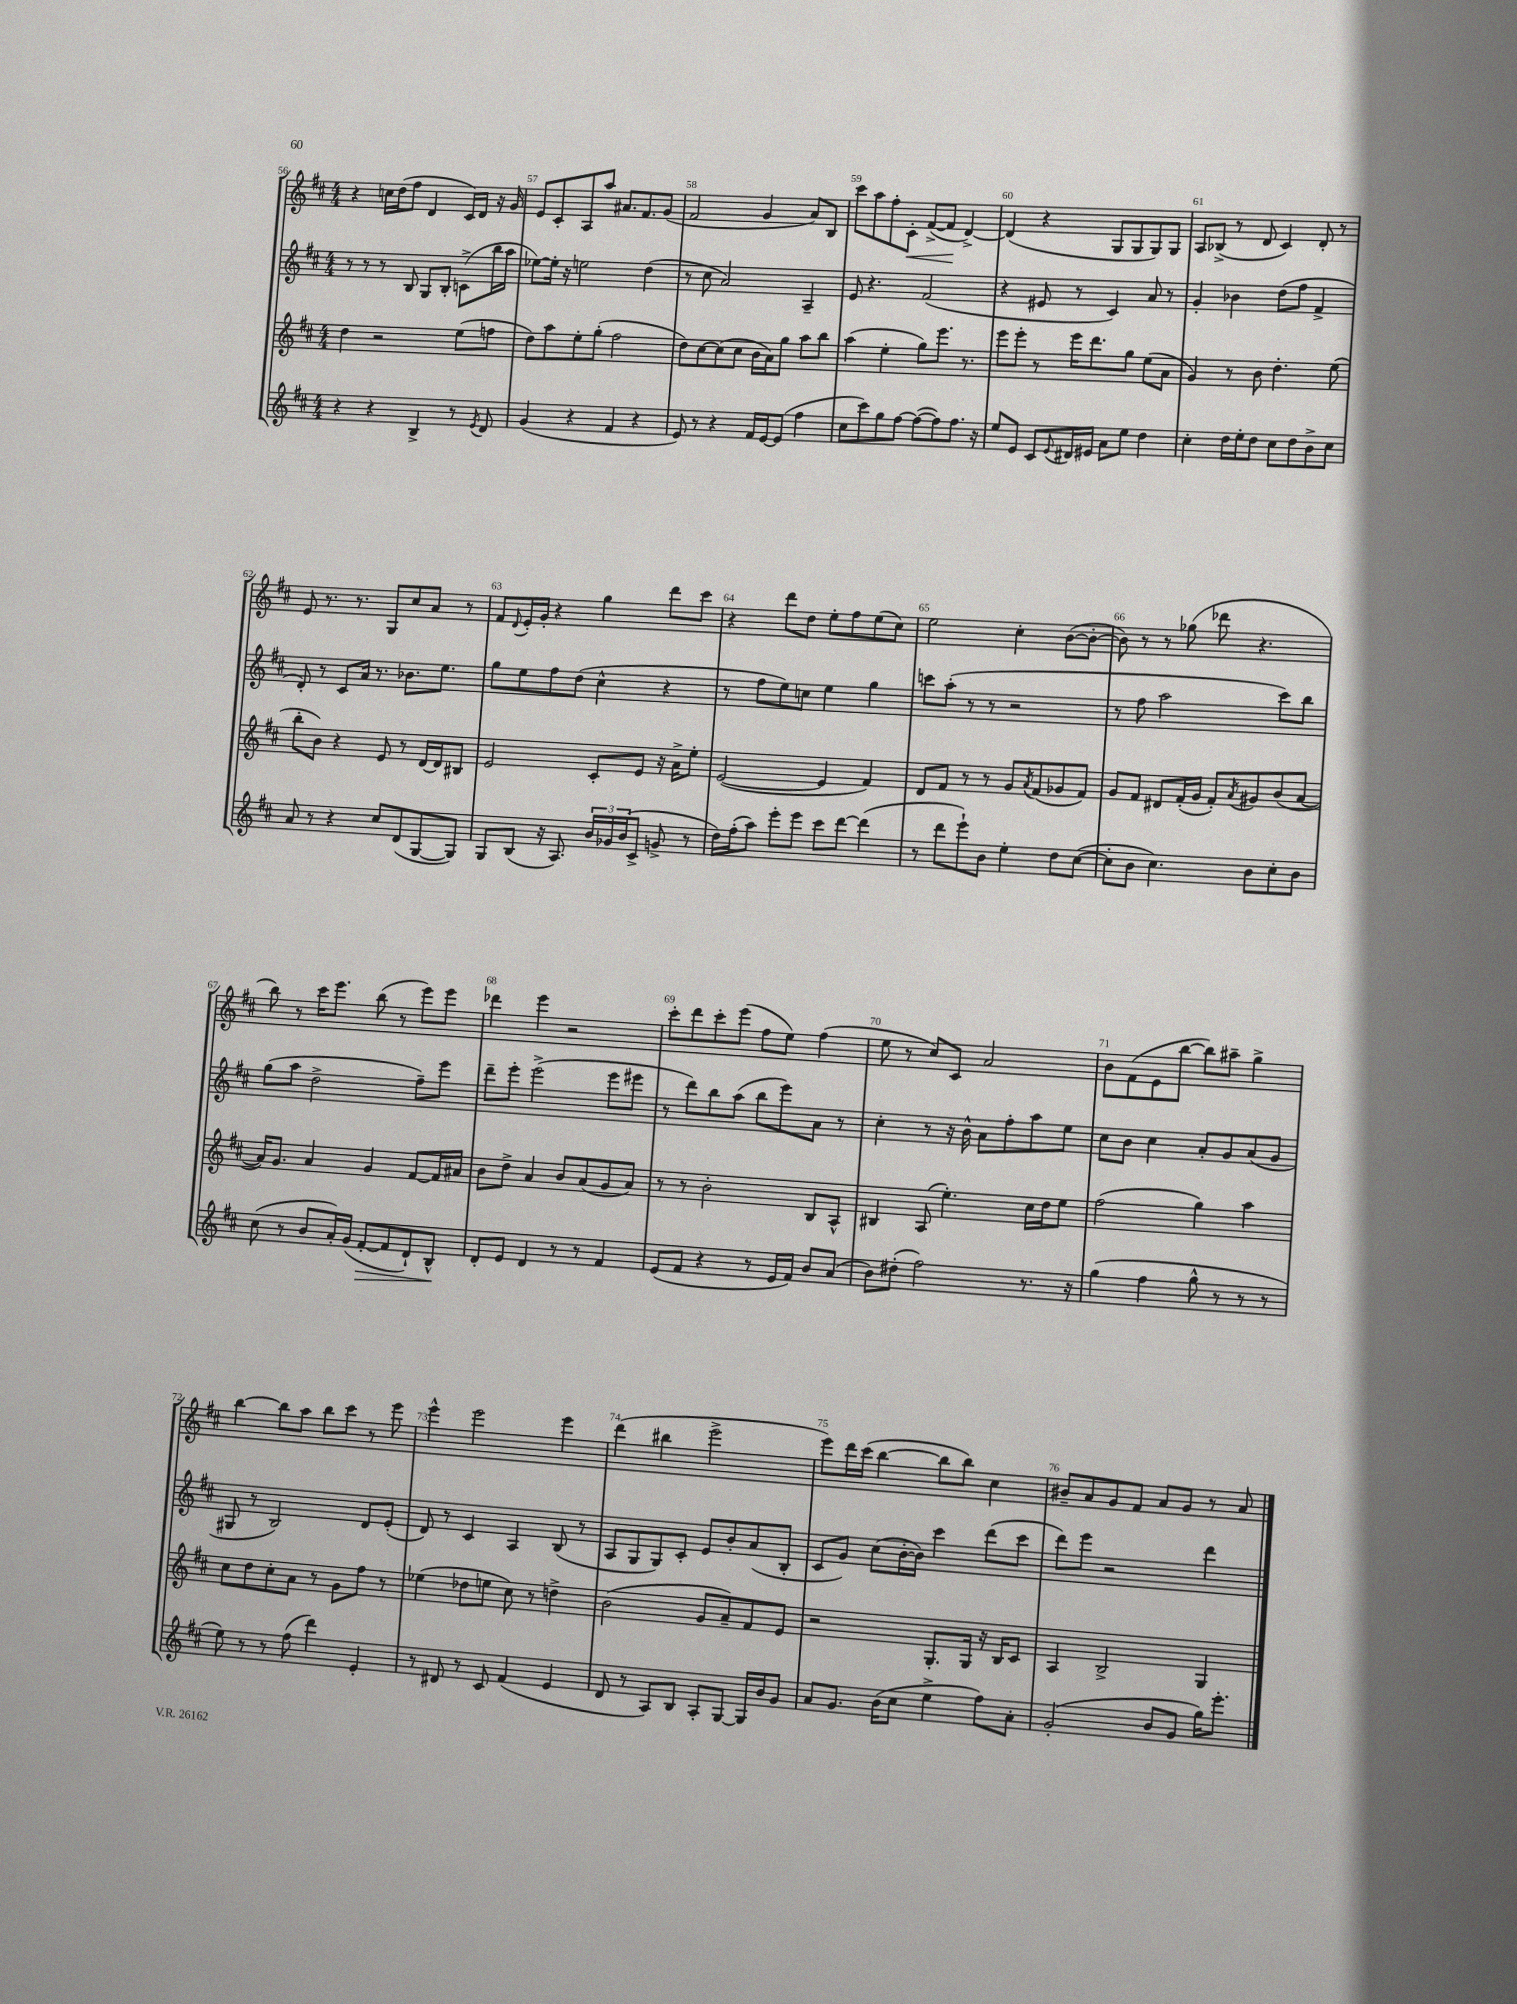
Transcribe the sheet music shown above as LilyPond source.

<<
\new StaffGroup <<
\new Staff = "s0" {
    \clef treble \key d \major \numericTimeSignature \time 4/4
    r4 c''16 d''16( fis''8 d'4 cis'16) d'16 r16 g'16 |
    e'8 cis'8-. a8 a''8 ais'8. fis'8. g'8( |
    fis'2 g'4 a'8) b8 |
    cis'''8 a''8 fis''8-. cis'8-.\< fis'8~->( fis'8\! d'4~->) |
    d'4( r4 g8 g8 g8) g8 |
    a8 bes8->( r8 d'8 cis'4) d'8-. r8 |
    e'8 r8. r8. g8 cis''8 a'8 r8 |
    fis'8 \appoggiatura { d'8 } e'16-. g'16-. r4 g''4 d'''8 cis'''8 |
    r4 d'''8 d''8 e''8-. fis''8 e''8( cis''8) |
    e''2 cis''4-. b'8~( b'8~-. |
    b'8) r8 r8 ges''8( des'''8 r4. |
    b''8) r8 cis'''16 e'''8. b''8( r8 e'''8) e'''8 |
    des'''4 e'''4 r2 |
    cis'''8-. d'''8 cis'''8-. e'''8( fis''8 e''8) fis''4( |
    e''8 r8 cis''8) cis'8 a'2 |
    b'8 fis'8( e'8 b''8~ b''8) ais''8-- g''4-> |
    b''4~ b''8 a''8 b''8 cis'''8 r8 e'''8 |
    e'''4-^ e'''2 e'''4 |
    d'''4( bis''4 e'''2-> |
    e'''8) d'''16 cis'''16( b''4~ b''8 b''8) cis''4 |
    bis'8-- a'8 g'8 fis'8 a'8 g'8 r8 a'8 \bar "|." |
}
\new Staff = "s1" {
    \clef treble \key d \major \numericTimeSignature \time 4/4
    r8 r8 r8 b8 g8 b8-. c'8->( b''16 a''16 |
    ees''8~) ees''16-. r16 e''2 d''4( |
    r8 cis''8 a'2) a4-- |
    e'8 r4. fis'2( |
    r4 eis'8 r8 cis'4) a'8 r8 |
    g'4-. bes'4 d''8( fis''8 fis'4-> |
    d'8-.) r8 cis'8 a'16 r8. bes'8. e''8. |
    g''8 e''8 fis''8 d''8( cis''4-^ r4 |
    r8 fis''8 e''8) c''8 e''4 g''4 |
    c'''8 a''8-.( r8 r8 r2 |
    r8 fis''8 a''2 cis'''8) b''8 |
    g''8( a''8 d''2-> fis''8--) e'''8 |
    d'''8-- e'''8-. e'''2->( e'''8 eis'''8 |
    r8 d'''8) b''8 a''8( b''8 e'''8) a'8 r8 |
    cis''4-. r8 r16 b'16-^ a'8 fis''8-. a''8 e''8 |
    cis''8 b'8 cis''4 a'8-. g'8 a'8( g'8 |
    gis8 r8 b2) d'8 e'8-.( |
    d'8) r8 cis'4 a4 b8( r8 |
    a8 g8 g8) cis'8-. e'8 b'8-. a'8( b8-. |
    cis'8 g'8) cis''8( b'16~-. b'16) cis'''4 d'''8( cis'''8 |
    d'''8) e'''8 r2 d'''4 \bar "|." |
}
\new Staff = "s2" {
    \clef treble \key d \major \numericTimeSignature \time 4/4
    d''4 r2 e''8( f''8 |
    d''8) a''8 e''8-. g''8-.( fis''2 |
    d''8) cis''8~ cis''8( cis''8 b'16 a'16) g''8 a''8 b''8 |
    a''4( e''4-. g''8) e'''8. r8. |
    e'''8 e'''8-. r8 e'''16 d'''8. g''8 e''8( a'8 |
    g'4) r8 b'8 d''4.-. e''8( |
    b''8-. b'8) r4 e'8 r8 d'16~ d'16 bis8 |
    e'2 cis'8-. e'8 r16 a'16-> e''8-. |
    e'2~( e'4 fis'4) |
    d'8 fis'8 r8 r8 g'8 \acciaccatura { a'8 } fis'8( ges'8 fis'8) |
    g'8 fis'8 dis'8 fis'16-.( g'16 fis'8-.) \acciaccatura { a'8 } gis'8 b'8( a'8~ |
    a'16) g'8. a'4 g'4 fis'8~ fis'16 ais'16 |
    b'8 d''8-> a'4 b'8 a'8( g'8 a'8) |
    r8 r8 b'2-. b8 a8-^ |
    bis4 a8( e''4.-.) cis''16 d''16 e''8 |
    fis''2( g''4) a''4 |
    cis''8 d''8 cis''8-. a'8 r8 g'8 fis''8 r8 |
    ees''4( des''8 e''8 cis''8) r8 d''4-> |
    b'2( g'8 a'8--) fis'8 e'8 |
    r2 g8.-. g16 r16 b16 cis'8 |
    a4 b2-> g4 \bar "|." |
}
\new Staff = "s3" {
    \clef treble \key d \major \numericTimeSignature \time 4/4
    r4 r4 b4-> r8 \acciaccatura { e'8 } d'8 |
    g'4( r4 fis'4 r4 |
    e'8) r8 r4 fis'16 e'16~ e'8( fis''4 |
    cis''8 cis'''8) g''8 fis''8~ fis''8~( fis''8) fis''8. r16 |
    e''8 e'8 cis'8 \appoggiatura { e'8 } dis'16 eis'16 a'8 e''8 d''4 |
    cis''4-. d''16 e''16-. d''8 cis''8 d''8 b'8-> cis''8 |
    a'8 r8 r4 cis''8 d'8( g8~ g8) |
    g8 b8( r16 a8.) \tuplet 3/2 { b'16 ges'16 b'16( } cis'8-> g'8-> r8 |
    d''16) fis''16-.( a''8) e'''8-. e'''8 cis'''8 d'''8~ d'''4( |
    r8 d'''8 e'''8-!) b'8 e''4-. d''8 cis''8~( |
    cis''8-. b'8 cis''4.) b'8 cis''8-. b'8 |
    cis''8( r8 b'8 a'16-.) g'16( fis'8~-.\> fis'8 d'8-!) b8-^\! |
    d'8-. e'8 d'4 r8 r8 fis'4 |
    e'8( fis'8 r4 r8 e'16 fis'16) b'8 a'8( |
    b'8) dis''8-.( fis''2) r8. r16 |
    g''4( fis''4 g''8-^ r8 r8 r8 |
    e''8) r8 r8 fis''8( d'''4) e'4-. |
    r8 dis'8 r8 cis'8 fis'4( e'4 |
    d'8 r8 a8) b8 a8-. g8~ g16 b'16 g'8 |
    a'8 g'8. b'16( cis''8 e''4-> fis''8) a'8-. |
    g'2-.( b'8 g'8 g''16) e'''8.-. \bar "|." |
}
>>
>>
\layout { \context { \Score currentBarNumber = #56 \override BarNumber.break-visibility = ##(#f #t #t) barNumberVisibility = #all-bar-numbers-visible } }
